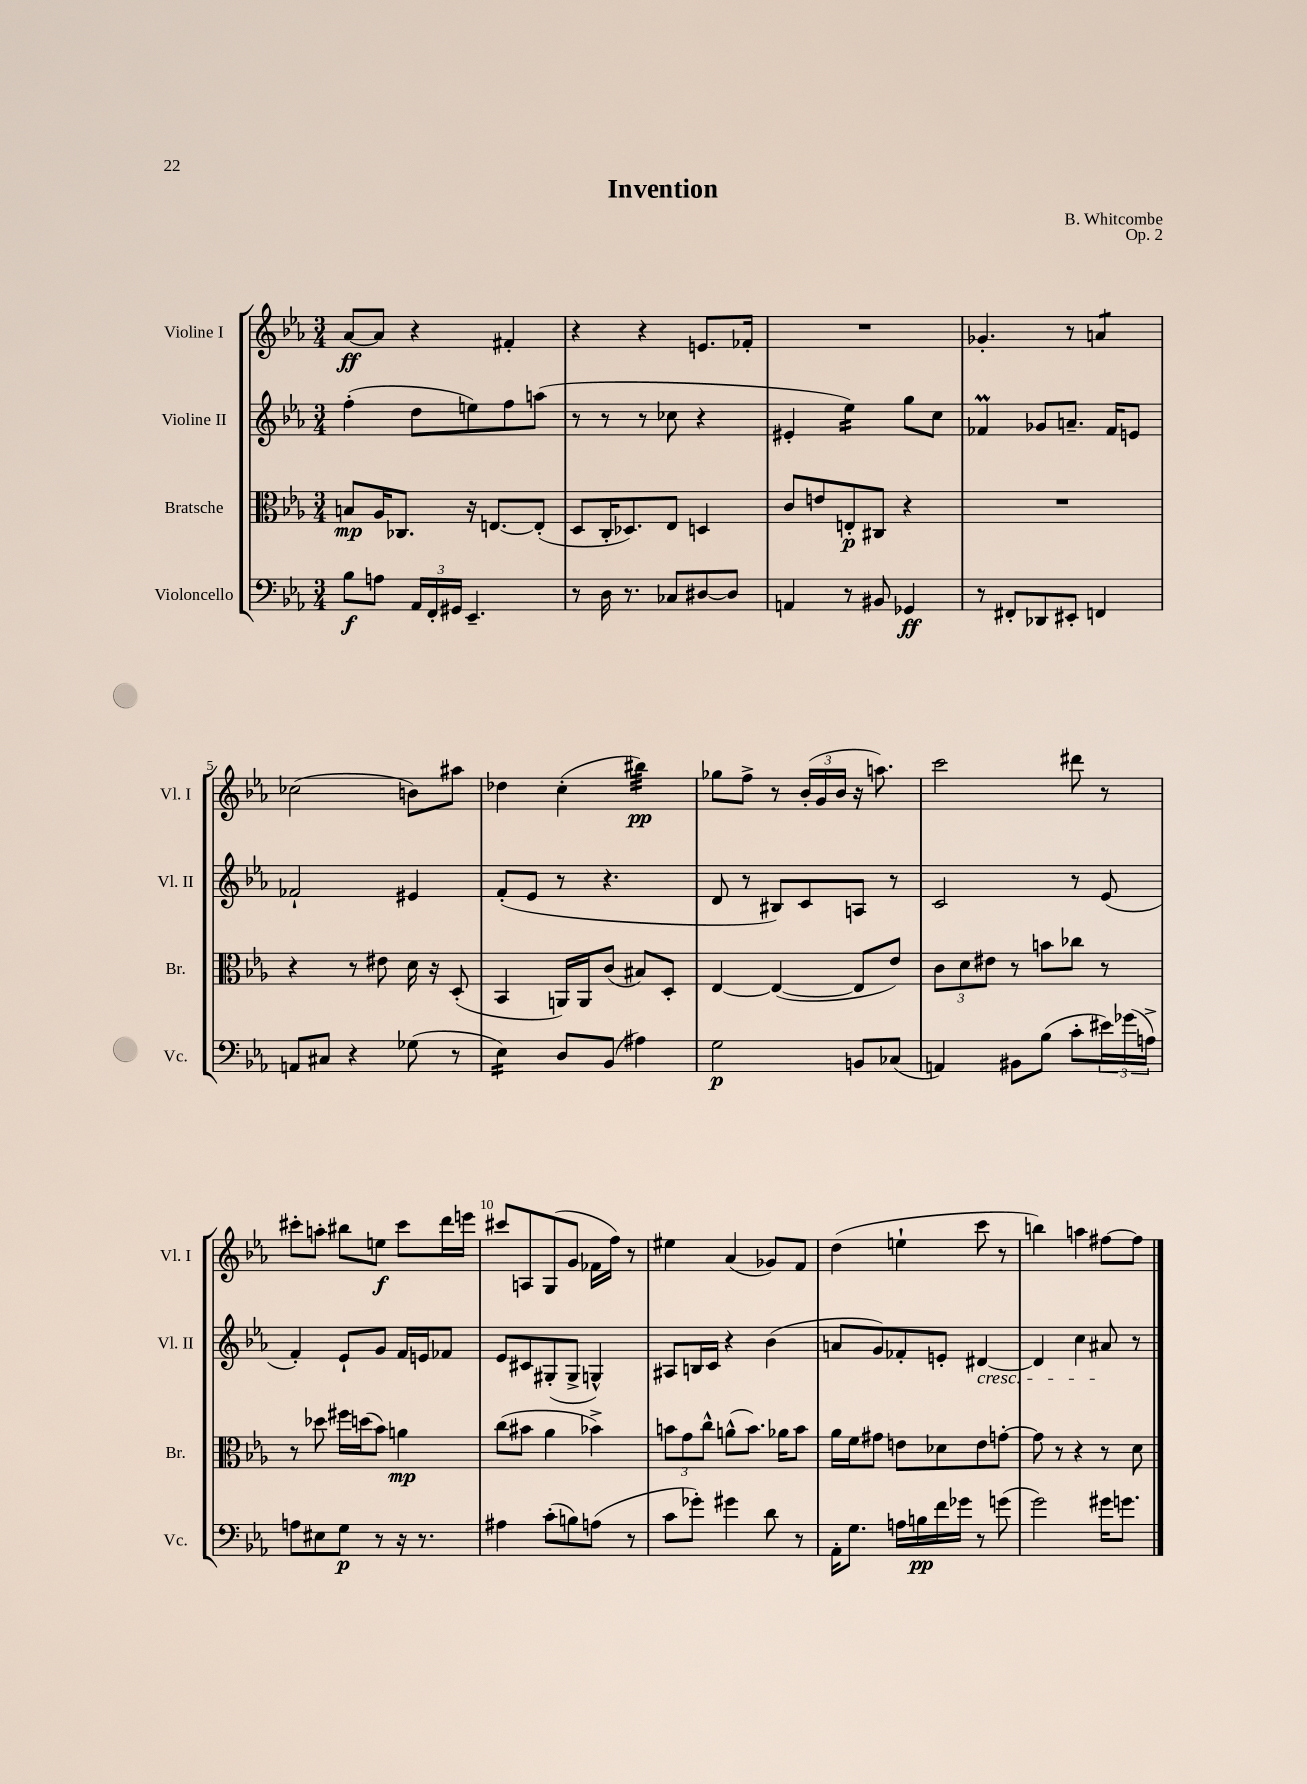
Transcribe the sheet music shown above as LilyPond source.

\header { title = "Invention" composer = "B. Whitcombe" opus = "Op. 2" }
<<
\new StaffGroup <<
\new Staff = "s0" \with { instrumentName = "Violine I" shortInstrumentName = "Vl. I" } {
    \clef treble \key ees \major \numericTimeSignature \time 3/4
    aes'8~\ff aes'8 r4 fis'4-. |
    r4 r4 e'8. fes'16-. |
    R2. |
    ges'4.-. r8 a'4:8 |
    ces''2( b'8) ais''8 |
    des''4 c''4-.( bis''4:32\pp) |
    ges''8 f''8-> r8 \tuplet 3/2 { bes'16-.( g'16 bes'16 } r16 a''8.) |
    c'''2 dis'''8 r8 |
    cis'''8-. a''8-. bis''8 e''8\f cis'''8 d'''16 e'''16 |
    cis'''8 a8 g8( g'8 fes'16 f''16) r8 |
    eis''4 aes'4( ges'8) f'8 |
    d''4( e''4-! c'''8 r8 |
    b''4) a''4 fis''8~ fis''8 \bar "|." |
}
\new Staff = "s1" \with { instrumentName = "Violine II" shortInstrumentName = "Vl. II" } {
    \clef treble \key ees \major \numericTimeSignature \time 3/4
    f''4-.( d''8 e''8) f''8 a''8( |
    r8 r8 r8 ces''8 r4 |
    eis'4-. ees''4:16) g''8 c''8 |
    fes'4\prall ges'8 a'8.-- fes'16 e'8 |
    fes'2-! eis'4 |
    f'8-.( ees'8 r8 r4. |
    d'8 r8 bis8) c'8 a8 r8 |
    c'2 r8 ees'8( |
    f'4-.) ees'8-! g'8 f'16 e'16 fes'8 |
    ees'8 cis'8 gis8-.( gis8-> g4-^) |
    ais8 b16 c'16 r4 bes'4( |
    a'8 g'8) fes'8-. e'8-. dis'4~\cresc |
    dis'4 c''4 ais'8\! r8 \bar "|." |
}
\new Staff = "s2" \with { instrumentName = "Bratsche" shortInstrumentName = "Br." } {
    \clef alto \key ees \major \numericTimeSignature \time 3/4
    b8\mp aes16 ces8. r16 e8.~ e8-.( |
    d8 c16-. des8.) ees8 d4 |
    c'8 e'8 e8-.\p cis8 r4 |
    R2. |
    r4 r8 eis'8 d'16 r16 d8-.( |
    bes,4 a,16) a,16 c'8( bis8) d8-. |
    ees4~ ees4~( ees8 ees'8) |
    \tuplet 3/2 { c'8 d'8 eis'8 } r8 b'8 ces''8 r8 |
    r8 des''8 fis''16 d''16( bes'8) a'4\mp |
    c''8( bis'8 aes'4 bes'4->) |
    \tuplet 3/2 { b'8 g'8 c''8-^ } a'8-^( b'8.) aes'16 b'8 |
    aes'16 f'16 gis'8 e'8 des'8 e'8 g'8~-. |
    g'8 r8 r4 r8 d'8 \bar "|." |
}
\new Staff = "s3" \with { instrumentName = "Violoncello" shortInstrumentName = "Vc." } {
    \clef bass \key ees \major \numericTimeSignature \time 3/4
    bes8\f a8 \tuplet 3/2 { aes,16 f,16-. gis,16 } ees,4.-- |
    r8 d16 r8. ces8 dis8~ dis8 |
    a,4 r8 bis,8 ges,4\ff |
    r8 fis,8-. des,8 eis,8-. f,4 |
    a,8 cis8 r4 ges8( r8 |
    ees4:16) d8 bes,8( ais4) |
    g2\p b,8 ces8( |
    a,4) bis,8 bes8( c'8-. \tuplet 3/2 { eis'16) ges'16( a16->) } |
    a8 eis8 g8\p r8 r16 r8. |
    ais4 c'8-.( b8) a8( r8 |
    c'8 ges'8-.) gis'4 d'8 r8 |
    aes,16-. g8. a16 b16\pp f'16 ges'16 r8 g'8( |
    g'2) gis'16 g'8. \bar "|." |
}
>>
>>
\layout { \context { \Score \override BarNumber.break-visibility = ##(#f #t #t) barNumberVisibility = #(every-nth-bar-number-visible 5) } }
